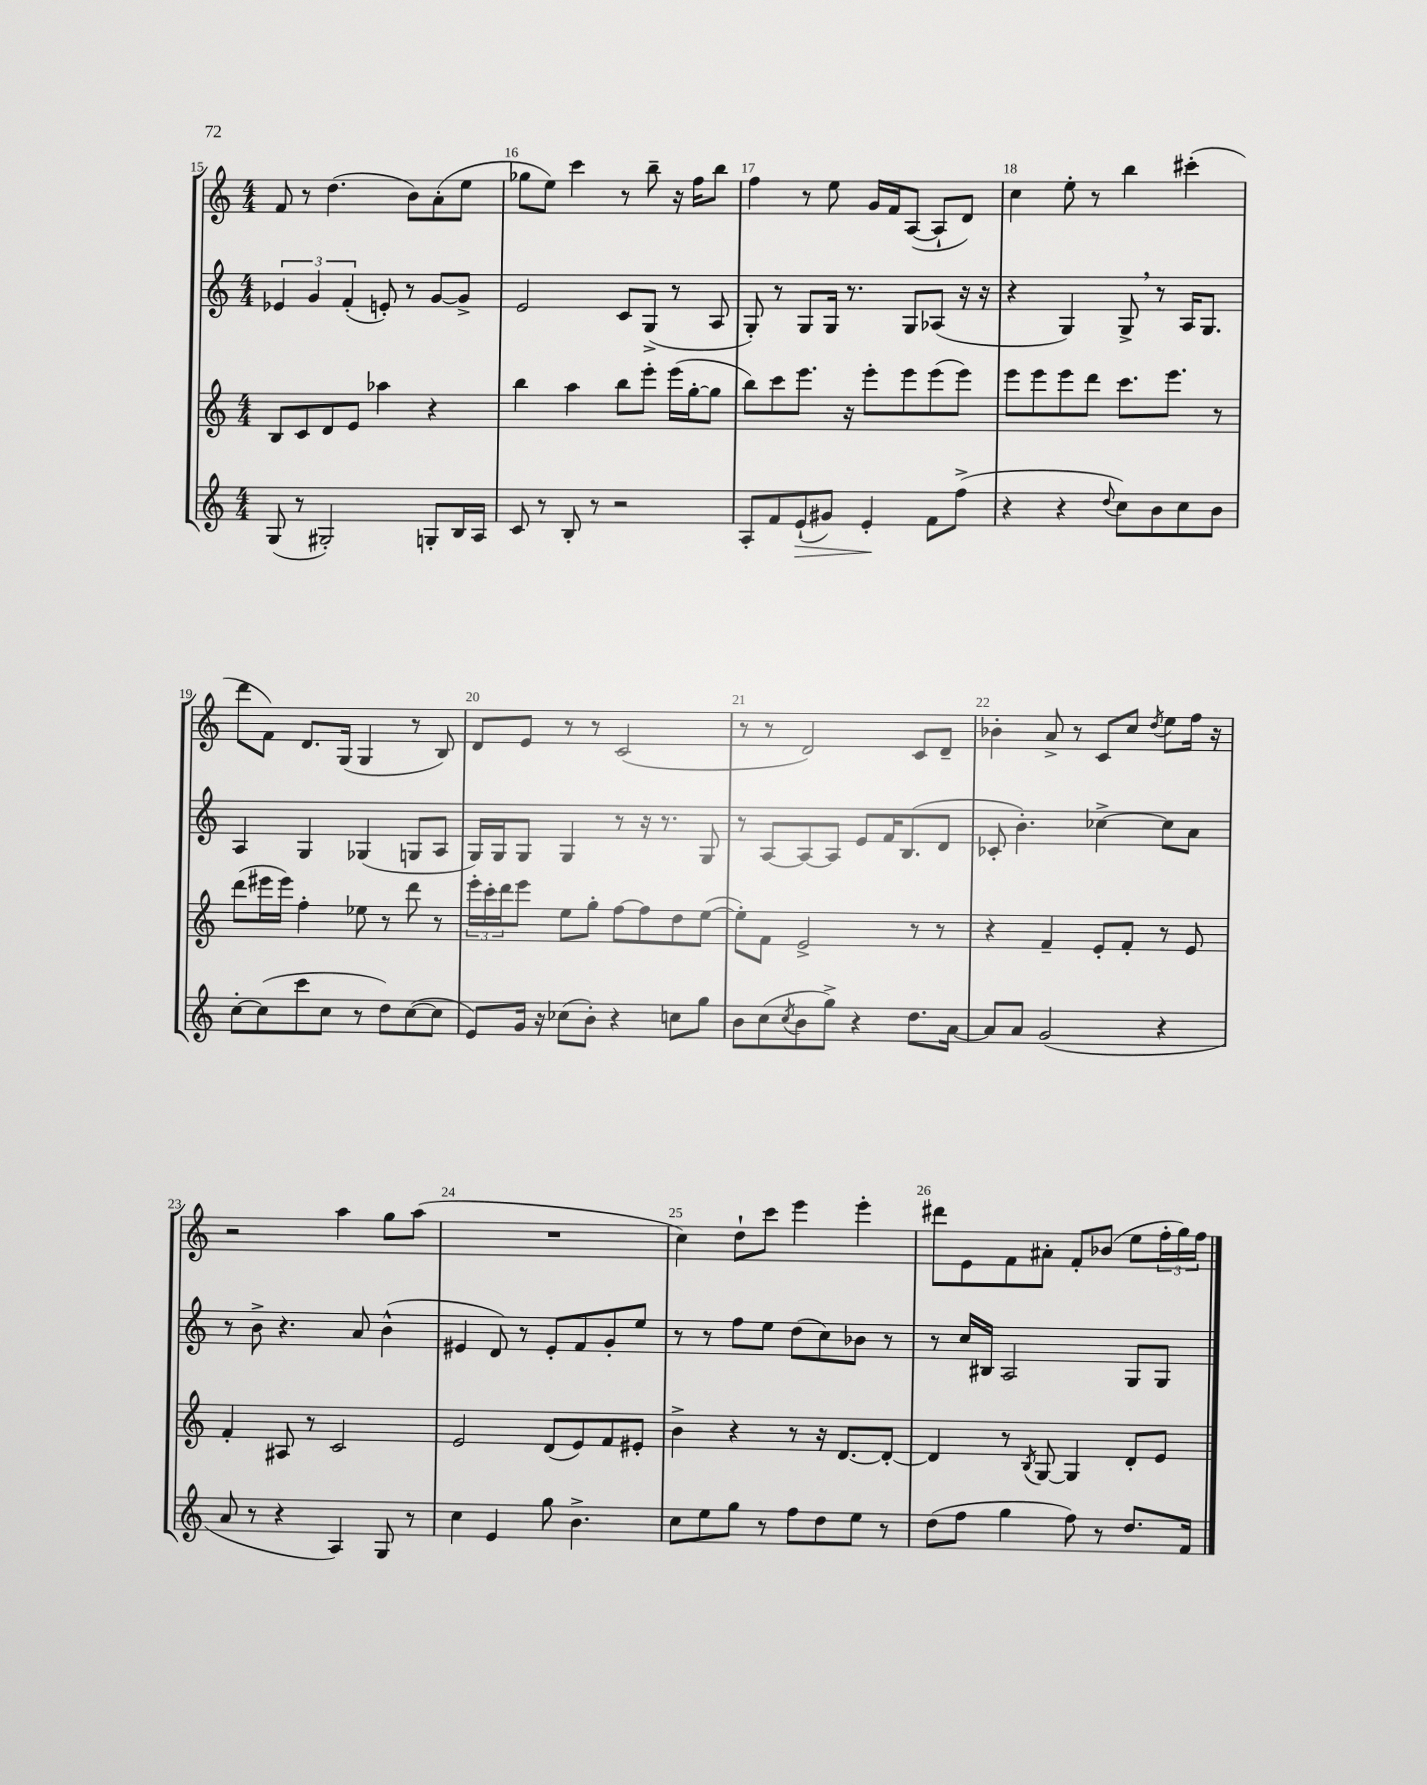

**kern	**dynam	**kern	**kern	**kern
*part4	*part4	*part3	*part2	*part1
*staff4	*staff4	*staff3	*staff2	*staff1
*clefG2	*	*clefG2	*clefG2	*clefG2
*k[]	*	*k[]	*k[]	*k[]
*M4/4	*	*M4/4	*M4/4	*M4/4
=15	=15	=15	=15	=15
(8G/	.	8B/L	6e-X/	8f/
8r	.	8c/	.	8r
.	.	.	6g/	.
2G#X'/)	.	8d/	.	(4.dd\
.	.	.	(6f'/	.
.	.	8e/J	.	.
.	.	4aa-X\	8en'/)	.
.	.	.	8r	8b\L)
8Gn'/L	.	4r	[8g/L	(8a'\
16B/L	.	.	8g^/J]	8ee\J
16A/JJ	.	.	.	.
=16	=16	=16	=16	=16
8c/	.	4bb\	2e/	8gg-X\L
8r	.	.	.	8ee\J)
8B'/	.	4aa\	.	4ccc\
8r	.	.	.	.
2r	.	8bb\L	8c/L	8r
.	.	8eee'\J	(8G^/J	8bb~\
.	.	(16eee\LL	8r	16r
.	.	[16gg'\J	.	16ff\KL
.	.	8gg\J]	8A/	8bb\J
=17	=17	=17	=17	=17
8A'/L	.	8bb\L)	8G'/)	4ff\
8f/	.	8ccc\	8r	.
!	!LO:HP:b	!	!	!
(8e`/	>	8.eee\J	8G/L	8r
8g#X/J)	.	.	16G/Jk	8ee\
.	.	16r	8.r	.
4e'/	.	8eee'\L	.	16g/LL
.	.	.	.	16f/J
.	.	8eee\	8G/L	([8A/J
8f\L	]	(8eee\	(8A-X/J	8A`/L]
(8ff^\J	.	8eee\J)	16r	8d/J)
.	.	.	16r	.
=18	=18	=18	=18	=18
4r	.	8eee\L	4r	4cc\
.	.	8eee\	.	.
4r	.	8eee\	4G/)	8ee'\
.	.	8ddd\J	.	8r
8qqdd/	.	.	.	.
8cc\L)	.	8.ccc\L	8G^,/	4bb\
8b\	.	.	8r	.
.	.	8.eee\J	.	.
8cc\	.	.	16A/KL	(4ccc#X'\
.	.	.	8.G/J	.
8b\J	.	8r	.	.
!!LO:LB:g=z
=19	=19	=19	=19	=19
[8cc'\L	.	(8ddd\L	4A/	8ddd\L
(8cc\]	.	16eee#X\L	.	8f\J)
.	.	16eee#\JJ)	.	.
8ccc\	.	4ff'\	4G/	8.d/L
8cc\J	.	.	.	.
.	.	.	.	(16G/Jk
8r	.	8ee-X\	(4G-X/	4G/
8dd\L)	.	8r	.	.
([8cc\	.	8ddd\	8Gn/L	8r
8cc\J]	.	8r	8A/J	8B/)
=20	=20	=20	=20	=20
8e/L)	.	24eee'\LL	16G/LL)	8d/L
.	.	24ccc'\	.	.
.	.	.	16G/J	.
.	.	24ddd\J	.	.
16g/Jk	.	8eee\J	8G/J	8e/J
16r	.	.	.	.
(8cc-X\L	.	8ee\L	4G/	8r
8b'\J)	.	8gg'\J	.	8r
4r	.	[8ff\L	8r	(2c/
.	.	8ff\]	16r	.
.	.	.	8.r	.
8ccn\L	.	8dd\	.	.
8gg\J	.	([8ee\J	8G/	.
=21	=21	=21	=21	=21
8b\L	.	8ee'\L])	8r	8r
(8cc\	.	8f\J	[8A/L	8r
8qcc/	.	.	.	.
8b\	.	2e^/	8A/_	2d/)
8gg^\J)	.	.	8A/J]	.
4r	.	.	8e/L	.
.	.	.	16f/K	.
.	.	.	(8.B/	.
8.dd\L	.	8r	.	8c/L
.	.	8r	8d/J	8d~/J
[16a\Jk	.	.	.	.
=22	=22	=22	=22	=22
8a/L]	.	4r	8c-X'/	4b-X'\
8a/J	.	.	4.b'\)	.
(2g/	.	4f~/	.	8a^/
.	.	.	.	8r
.	.	8e'/L	[4cc-X^\	8c/L
.	.	8f'/J	.	8cc/J
.	.	.	.	8qdd/
4r	.	8r	8cc-\L]	8ee\L
.	.	8e/	8a\J	16ff\Jk
.	.	.	.	16r
!!LO:LB:g=z
=23	=23	=23	=23	=23
8a/	.	4f'/	8r	2r
8r	.	.	8b^\	.
4r	.	8A#X/	4.r	.
.	.	8r	.	.
4A/)	.	2c/	.	4aa\
.	.	.	8a/	.
8G/	.	.	(4b^^\	8gg\L
8r	.	.	.	(8aa\J
=24	=24	=24	=24	=24
4cc\	.	2e/	4e#X/	1r
4e/	.	.	8d/)	.
.	.	.	8r	.
8gg\	.	(8d/L	8e#'/L	.
4.b^\	.	8e/)	8f/	.
.	.	8f/	8g'/	.
.	.	8e#X'/J	8ee/J	.
=25	=25	=25	=25	=25
8cc\L	.	4b^\	8r	4cc\)
8ee\	.	.	8r	.
8gg\J	.	4r	8ff\L	8dd`\L
8r	.	.	8ee\J	8ccc\J
8ff\L	.	8r	(8dd\L	4eee\
8dd\	.	16r	8cc\)	.
.	.	[8.d/L	.	.
8ee\J	.	.	8b-X\J	4eee'\
8r	.	8d'/J_	8r	.
=26	=26	=26	=26	=26
(8dd\L	.	4d/]	8r	8ddd#X\L
8ff\J	.	.	16cc/LL	8e\
.	.	.	16B#X/JJ	.
4gg\	.	8r	2A/	8f\
.	.	8qB/	.	.
.	.	[8G/	.	8a#X'\J
8ff\)	.	4G/]	.	8f'/L
8r	.	.	.	(8b-X/J
8.dd/L	.	8d'/L	8G/L	8ee\L
.	.	8e/J	8G/J	24ff'\L
.	.	.	.	24gg\)
16f/Jk	.	.	.	.
.	.	.	.	24ff\JJ
==	==	==	==	==
*-	*-	*-	*-	*-
